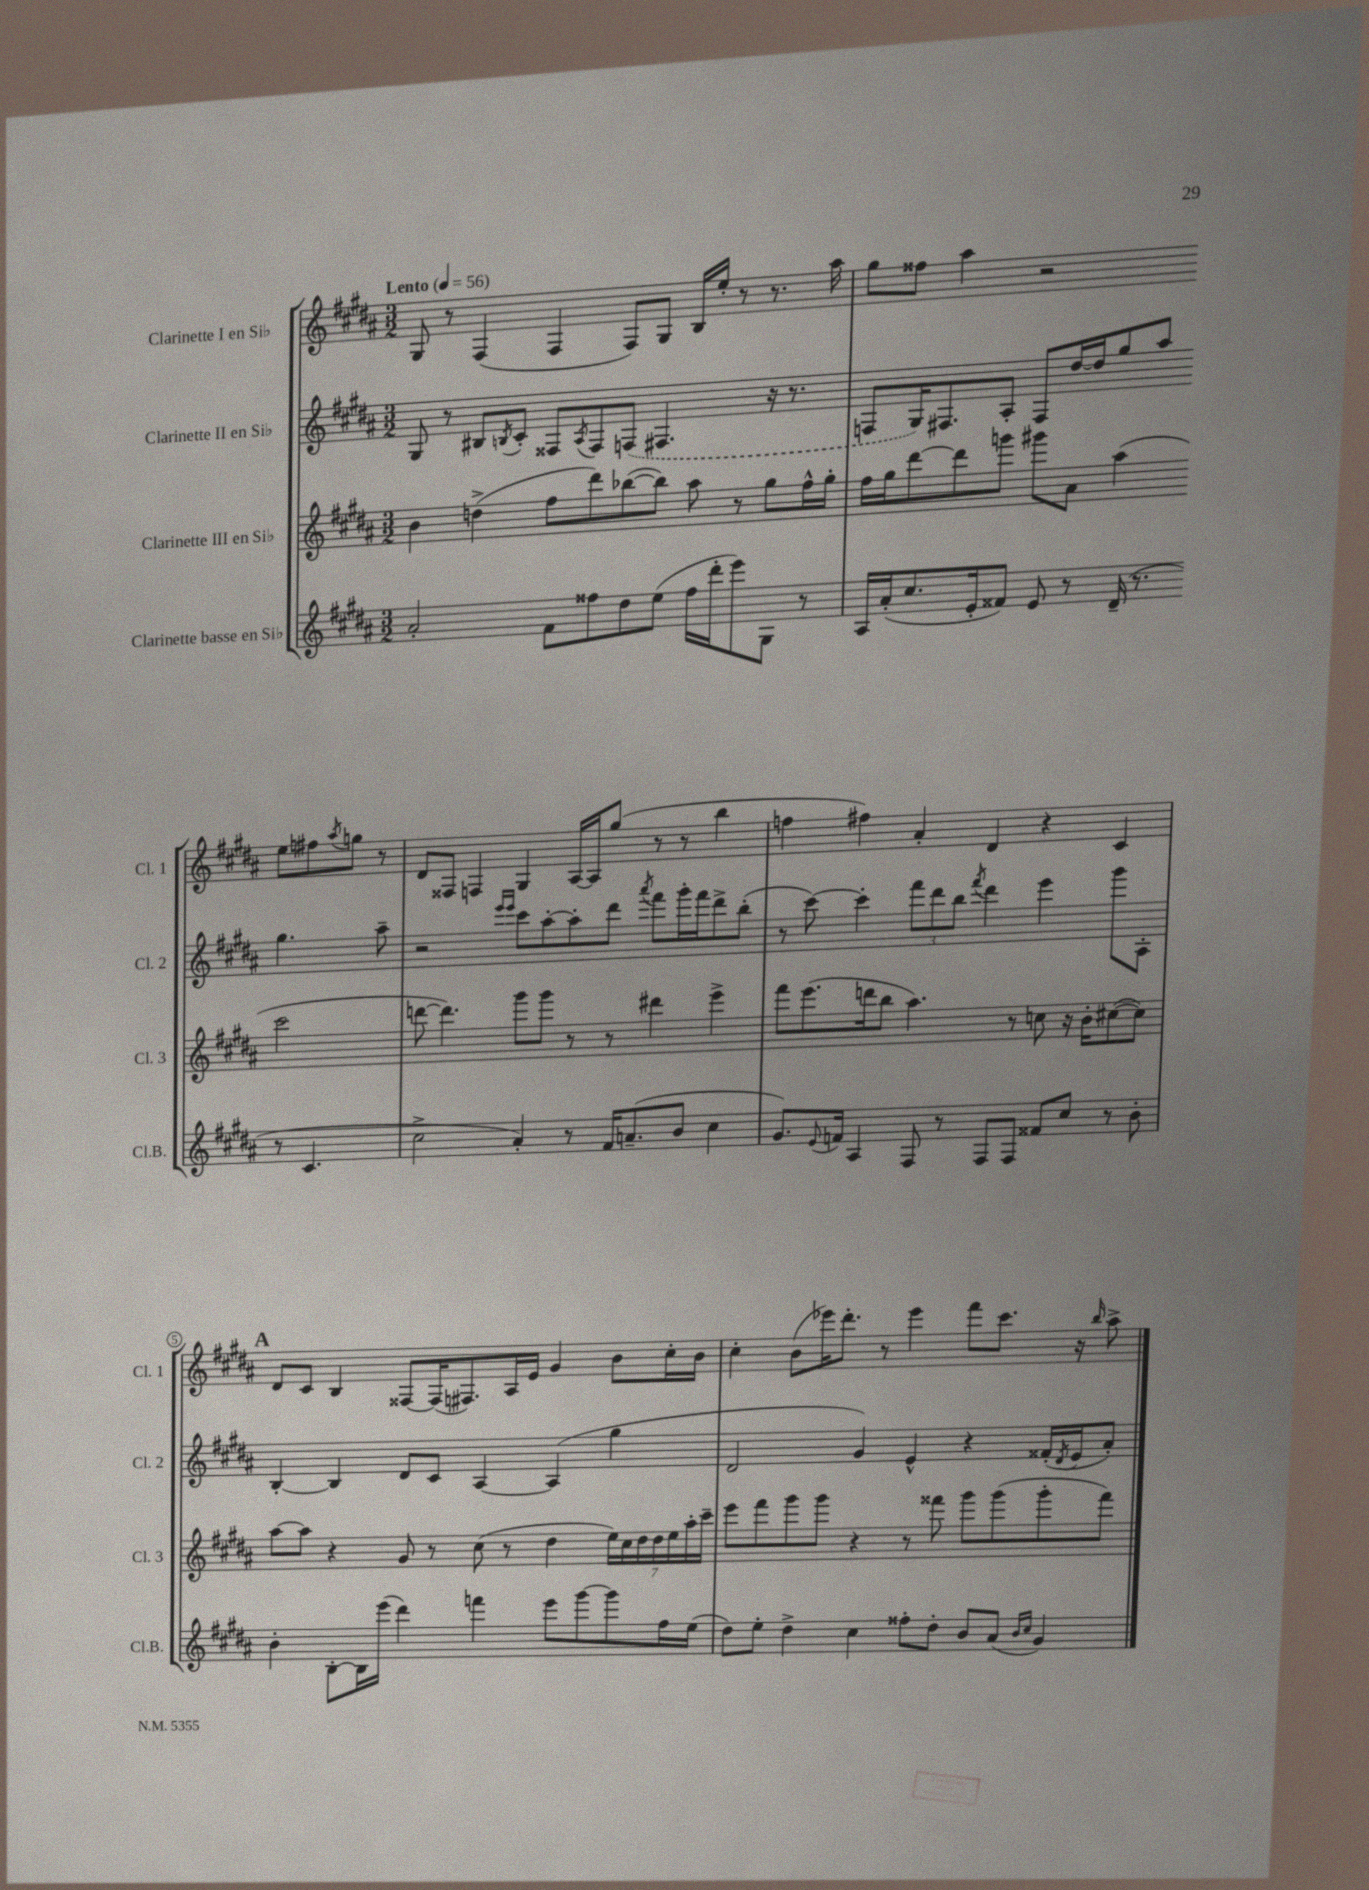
<<
\new StaffGroup <<
\new Staff = "s0" \with { instrumentName = "Clarinette I en Sib" shortInstrumentName = "Cl. 1" } {
    \clef treble \key b \major \numericTimeSignature \time 3/2 \tempo "Lento" 4 = 56
    gis8 r8 fis4( fis4 fis8) gis8 b16 e''16-. r8 r8. ais''16 |
    gis''8 fisis''8 ais''4 r2 e''8 fis''8 \acciaccatura { ais''8 } g''8 r8 |
    dis'8 fisis8 f4 gis4 ais16~ ais16 gis''8( r8 r8 b''4 |
    f''4 fis''4) ais'4-. dis'4 r4 cis'4 |
    \mark \markup { \bold "A" } dis'8 cis'8 b4 fisis8~ fisis16( fis8.) ais16 e'16 gis'4 b'8 cis''16-. b'16 |
    cis''4-. b'8( ees'''16) dis'''8.-. r8 ees'''4 fis'''8 cis'''8. r16 \grace { b''16 } ais''8-> \bar "|." |
}
\new Staff = "s1" \with { instrumentName = "Clarinette II en Sib" shortInstrumentName = "Cl. 2" } {
    \clef treble \key b \major \numericTimeSignature \time 3/2
    gis8 r8 bis8 \acciaccatura { b8 } cis'8-. fisis8 \acciaccatura { ais8 } fisis8 \once \slurDashed f8( fis4. r16 r8. |
    f8 gis16) fis8. ais8-. fis8 dis''16~ dis''16 gis''8 ais''8 gis''4. ais''8-- |
    r2 \grace { e'''16 e'''16 } cis'''8 ais''8~-. ais''8-. dis'''8 \acciaccatura { ais'''8 } fis'''8 gis'''16-. fis'''16 dis'''8-> b''8-.( |
    r8 cis'''8~) cis'''4-. \tuplet 3/2 { fis'''8 dis'''8 b''8 } \acciaccatura { fis'''8 } dis'''4 e'''4 gis'''8 ais8-. |
    \mark \markup { \bold "A" } b4~-. b4 dis'8 cis'8 ais4~ ais4( gis''4 |
    dis'2 gis'4) e'4-^ r4 fisis'16-.( \acciaccatura { dis'8 } e'16 ais'8-.) \bar "|." |
}
\new Staff = "s2" \with { instrumentName = "Clarinette III en Sib" shortInstrumentName = "Cl. 3" } {
    \clef treble \key b \major \numericTimeSignature \time 3/2
    b'4 d''4->( fis''8 dis'''8) bes''8~( bes''8) ais''8 r8 gis''8 fis''16-^ gis''16-. |
    fis''16 gis''16 dis'''8~ dis'''8 g'''8 gis'''8 ais'8 ais''4( cis'''2 |
    d'''8~ d'''4.) gis'''8 gis'''8 r8 r8 dis'''4 e'''4-> |
    fis'''8 e'''8.( d'''16 b''8 ais''4.) r8 c''8 r16 b'16-. cis''8~( cis''8) |
    \mark \markup { \bold "A" } ais''8~ ais''8 r4 gis'8 r8 cis''8( r8 dis''4 \tuplet 7/4 { e''16) cis''16 dis''16 dis''16 e''16 ais''16-. cis'''16-- } |
    e'''8 fis'''8 gis'''8 gis'''8 r4 r8 fisis'''8 gis'''8 gis'''8( gis'''8-. fisis'''8) \bar "|." |
}
\new Staff = "s3" \with { instrumentName = "Clarinette basse en Sib" shortInstrumentName = "Cl.B." } {
    \clef treble \key b \major \numericTimeSignature \time 3/2
    ais'2-. fis'8 fisis''8 dis''8 e''8( fisis''16 dis'''16-. e'''8) gis8 r8 |
    ais16 ais'16-.( cis''8. e'16-. fisis'8) e'8 r8 dis'16--( r8. r8 cis'4. |
    cis''2-> ais'4-.) r8 fis'16 a'8.--( b'8 cis''4 |
    gis'8.) \appoggiatura { e'8 } f'16 ais4 fis8 r8 fis8 fis8 fisis'8 cis''8 r8 b'8-. |
    \mark \markup { \bold "A" } b'4-. b8~-. b16 e'''16( dis'''4) f'''4 e'''8 gis'''8~ gis'''8 fis''16 e''16( |
    dis''8) e''8-. dis''4-> cis''4 fisis''8-. dis''8-. b'8 ais'8( \grace { b'16 cis''16 } gis'4) \bar "|." |
}
>>
>>
\layout { \context { \Score \override BarNumber.stencil = #(make-stencil-circler 0.1 0.3 ly:text-interface::print) } }
